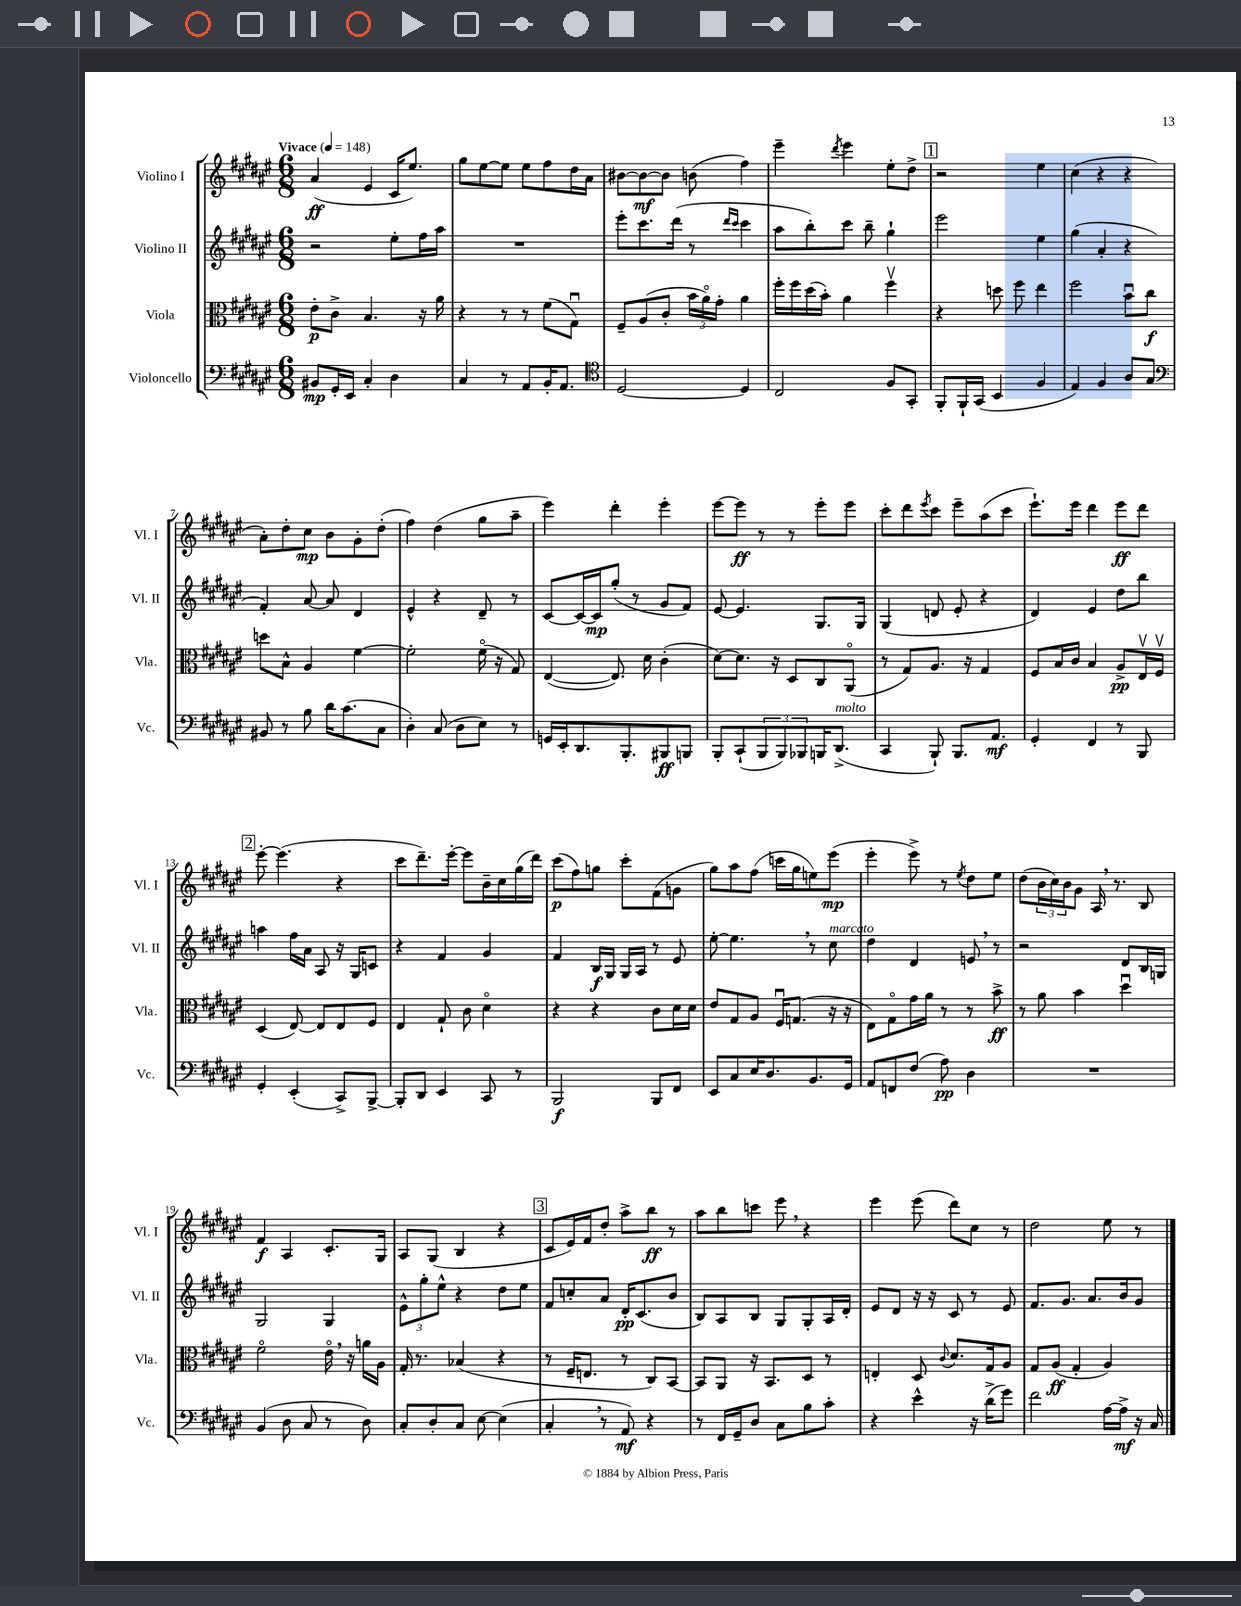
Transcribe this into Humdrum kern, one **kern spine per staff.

**kern	**kern	**kern	**kern
*staff4	*staff3	*staff2	*staff1
*clefF4	*clefC3	*clefG2	*clefG2
*k[f#c#g#d#a#e#]	*k[f#c#g#d#a#e#]	*k[f#c#g#d#a#e#]	*k[f#c#g#d#a#e#]
*M6/8	*M6/8	*M6/8	*M6/8
*MM148	*MM148	*MM148	*MM148
8BB#	8e#'	2r	(4a#
16GG#'	8c#^	.	.
16EE#	.	.	.
4C#'	4.B	.	4e#
4D#	.	8ee#'	16c#
.	.	.	8.ee#)
.	16r	16ff#	.
.	16a#	16aa#	.
=	=	=	=
4C#	4r	2.r	8gg#
.	.	.	[8ee#
8r	8r	.	8ee#]
8AA#	8r	.	8ee#
16BB'	(8f#	.	8ff#
8.AA#	.	.	.
.	8G#u)	.	16dd#
.	.	.	16a#
=	=	=	=
*clefC4	*	*	*
[2D#	8F#~	8eee#'	[8b#
.	(8A#	8.ccc#	8b#_
.	8c#'	.	8b#]
.	.	(16ddd#	.
.	24b	8r	(8b
.	24a#o)	.	.
.	24g#'	.	.
.	.	16qqddd#	.
.	.	16qqccc#	.
4D#]	4a#	4ccc#	4ff#)
=	=	=	=
2C#	16ff#'	8aa#	4eee#~
.	16ff#	.	.
.	(16dd#	8bb')	.
.	16b')	.	.
.	.	.	8qddd#
.	4a#	8ccc#	4eee#
.	.	8bb~	.
8F#	4ff#v	4gg#`	8ee#'
8GG#'	.	.	8dd#^
=	=	=	=
8FF#'	4r	2eee#	2r
16FF#`	.	.	.
(16GG#	.	.	.
4BB	8dd	.	.
.	8ff#	.	.
4F#	4ee#	4ee#	4ee#
=	=	=	=
4E#)	2ff#	(4gg#	(4cc#
4F#	.	4a#'	4r
8A#	8bu	4r	4r
8G#	8cc#	.	.
=	=	=	=
*clefF4	*	*	*
8BB#	8dd	4f#')	8a#')
8r	8B^^	.	8dd#'
8B	4A#	[8a#	8cc#
16d#	.	8a#]	8b
(8.c#	.	.	.
.	[4f#	4d#	8g#'
8C#	.	.	(8dd#'
=	=	=	=
4D#')	2f#']	4e#^^	4ff#)
(8C#	.	4r	(4dd#
8D#	.	.	.
8E#)	(16f#o	8d#~	8gg#
.	16r	.	.
8r	8G#)	8r	8aa#~
=	=	=	=
16GG	([4E#	[8c#	4eee#)
16EE#'	.	.	.
8.DD#	.	16c#_	.
.	.	16c#]	.
.	8.E#])	(8gg#'	4ddd#'
8.BBB'	.	.	.
.	.	8r	.
.	16d#	.	.
8BBB#	(4c#'	8g#	4eee#'
8BBB	.	8f#)	.
=	=	=	=
8BBB'	[8d#)	[8e#	[8eee#
(8CC#`	8.d#]	4.e#]	8eee#]
12BBB	.	.	8r
.	16r	.	.
12BBB)	.	.	.
.	8D#	.	8r
12BBB-	.	.	.
16BBB	8C#	8.G#	8eee#'
(8.DD#^	.	.	.
.	(8AA#o	.	8eee#
.	.	16G#	.
=	=	=	=
4CC#	8r	(4G#	8ccc#'
.	8G#)	.	8ddd#
.	.	.	8qeee#
8BBB`)	8.A#	8d	8ccc#
8.BBB	.	8e#'	8eee#~
.	16r	.	.
.	4G#	4r	(8aa#
8.AA#	.	.	.
.	.	.	8ccc#
=	=	=	=
4GG#'	8F#	4d#)	8.eee#`)
.	16B	.	.
.	16c#	.	16eee#
4FF#	4B	4e#	4ddd#
8r	8A#^	8dd#	8eee#
8BBB	16E#v	8bb	8ddd#
.	16F#v	.	.
=	=	=	=
4GG#'	(4D#	4aa	[8eee#'
.	.	.	(4.eee#]
(4EE#'	[8E#)	16ff#	.
.	.	16a#	.
.	8E#]	8A#	.
8CC#^)	8E#	16r	4r
.	.	16G#	.
[8BBB^	8F#	8c	.
=	=	=	=
8BBB']	4E#	4r	8ccc#
8DD#	.	.	8.ddd#~)
4EE#	8G#`	4f#	.
.	.	.	[16eee#'
.	8c#	.	8eee#]
8CC#	4d#o	4g#	16b~
.	.	.	16cc#
8r	.	.	(16gg#
.	.	.	16ddd#)
=	=	=	=
2BBB	4r	4f#	(8ccc#
.	.	.	8ff#)
.	4r	16B	8gg
.	.	16G#	.
.	.	16G#	8ccc#'
.	.	16A#	.
8BBB	8c#	8r	(8f#
8FF#	16d#	8e#	8g
.	16d#	.	.
=	=	=	=
8EE#	8e#	[8ee#'	8gg#)
8C#	8G#	4.ee#]	8aa#
16E#	8A#	.	(8ff#
8.D#	.	.	.
.	16F#u	.	16ccc
.	(8.G	.	16gg#
8.BB	.	8r	8ee)
.	16r	8cc#	(8eee#
16GG#	16r	.	.
=	=	=	=
8AA#	8E#)	4dd#	4eee#'
8FF	8G#o	.	.
(8F#	16g#	4d#	8eee#^)
.	16a#	.	.
8A#)	8r	.	8r
.	.	.	8qee#
4D#	8r	8e	8dd#
.	8b^	8r	8ee#
=	=	=	=
2.r	8r	2r	(8dd#
.	8a#	.	24b
.	.	.	24cc#)
.	.	.	24b
.	4b	.	8g#
.	.	.	16A#
.	.	.	8.r
.	4dd#u	8d#	.
.	.	16B	8B
.	.	16G	.
=	=	=	=
(4BB	2f#o	2G#	4f#
8D#	.	.	4A#
8C#	.	.	.
8r	16e#o	4G#	8.c#'
.	16r	.	.
8D#)	16a	.	.
.	16A#	.	16G#
=	=	=	=
8C#'	16G#'	12e#^^	8A#
.	8.r	.	.
.	.	12gg#'	.
8D#'	.	.	(8G#
.	.	12ee#^^	.
8C#	(4B-	4r	4B
[8E#	.	.	.
(4E#]	4r	8dd#	4r
.	.	8ee#	.
=	=	=	=
4C#'	8r	8f#	8c#
.	16F#~	8cc'	16e#)
.	8.E	.	16f#
8r	.	8a#	8dd#'
8AA#)	8r	16d#'	8aa#^
.	.	(8.c#	.
4r	8C#)	.	8bb
.	[8BB	8b	8r
=	=	=	=
8r	8BB]	8B)	8aa#
16FF#	8AA#	8A#	8bb
16GG#~	.	.	.
8D#	16r	8B	8ccc
.	8.BB	.	.
8C#	.	8G#	8eee#
8B	8D#	8G#'	4r
8c#'	8r	16A#	.
.	.	16d#'	.
=	=	=	=
4r	4E'	8e#	4eee#
.	.	8d#	.
4e#^^	8D#	16r	(8eee#
.	.	16r	.
.	8qqc#	.	.
.	8.d#	8c#	8ddd#)
16r	.	8r	8cc#
(16d#^	16G#	.	.
8g#)	8A#	8e#	8r
=	=	=	=
2f#	8G#	8.f#	2dd#
.	(8A#	.	.
.	.	8.g#	.
.	4G#'	.	.
.	.	8.a#	.
[16A#	4A#)	.	8ee#
16A#^]	.	16b	.
16r	.	8g#	8r
16C#	.	.	.
==	==	==	==
*-	*-	*-	*-
